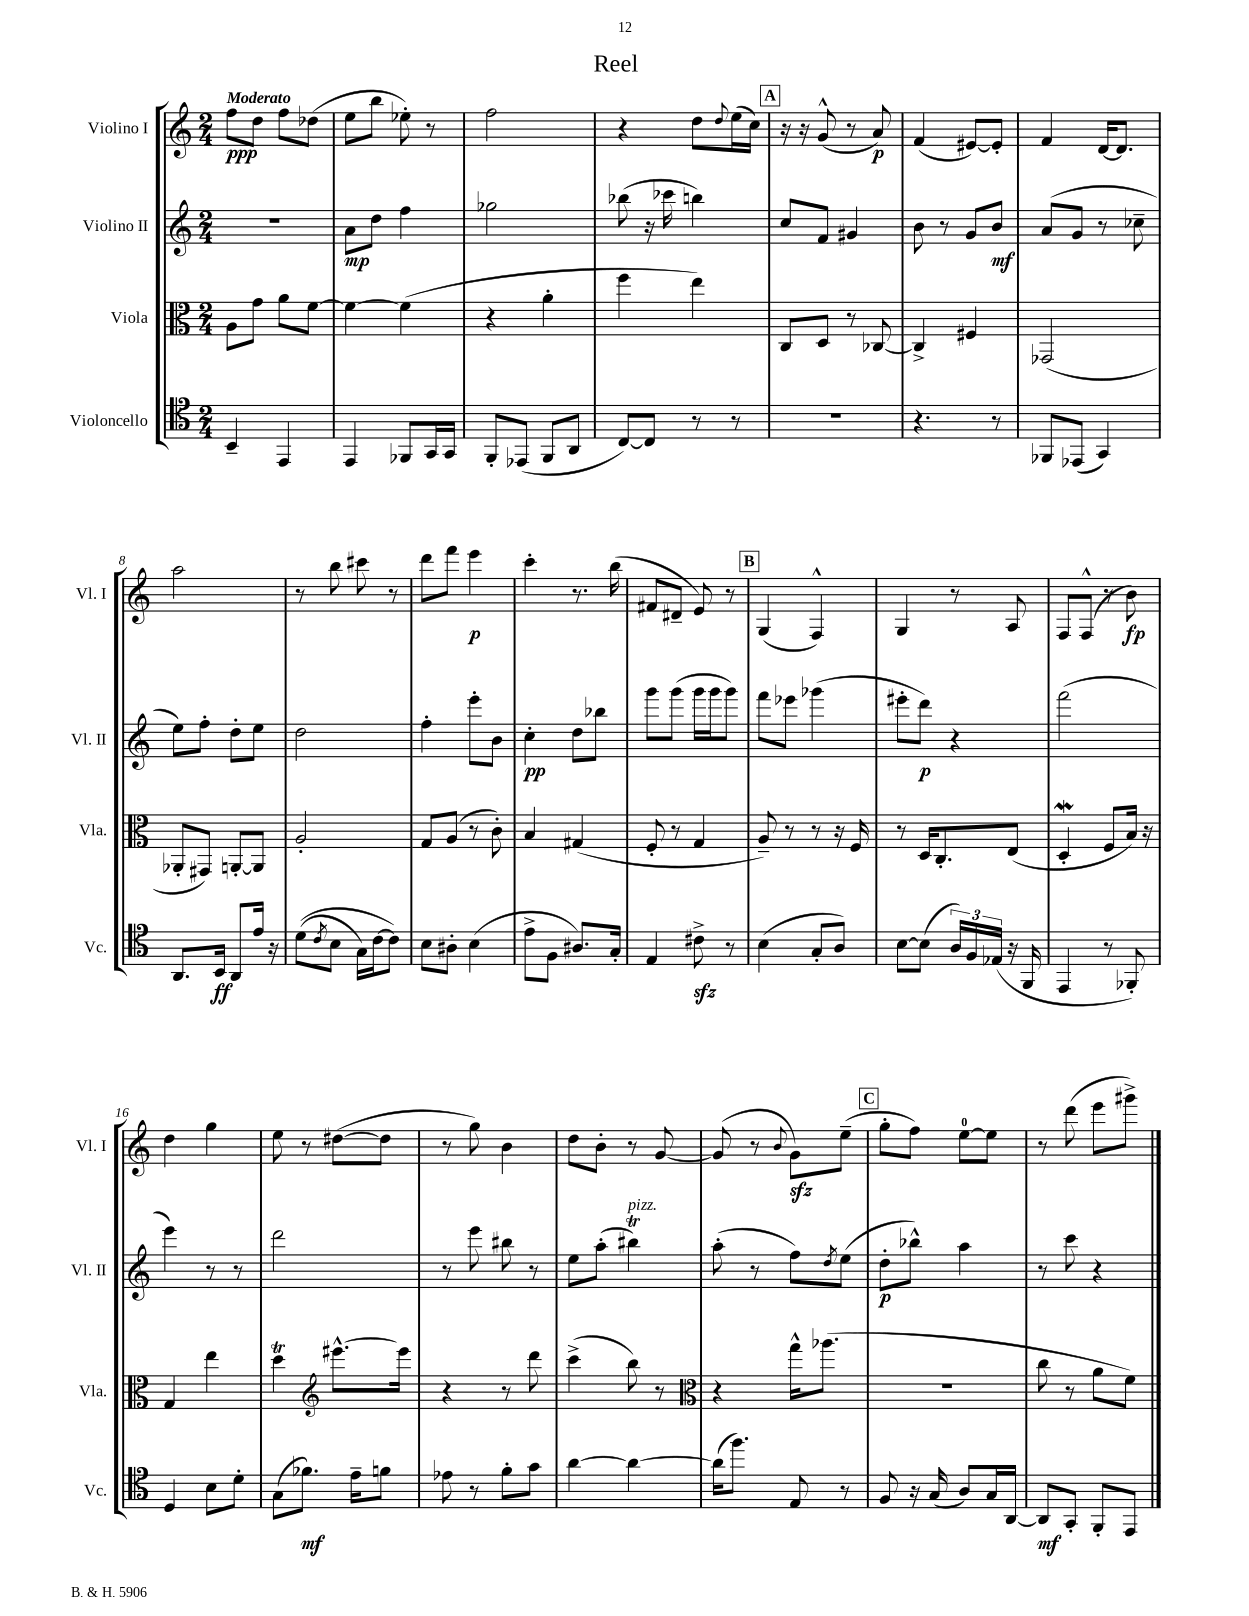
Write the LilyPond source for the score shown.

\header { title = "Reel" }
<<
\new StaffGroup <<
\new Staff = "s0" \with { instrumentName = "Violino I" shortInstrumentName = "Vl. I" } {
    \clef treble \key c \major \numericTimeSignature \time 2/4 \tempo "Moderato"
    f''8\ppp d''8 f''8 des''8( |
    e''8 b''8 ees''8-.) r8 |
    f''2 |
    r4 d''8 \appoggiatura { d''8 } e''16( c''16) |
    \mark \markup { \box "A" } r16 r16 g'8-^( r8 a'8\p) |
    f'4( eis'8~) eis'8-. |
    f'4 d'16~ d'8. |
    a''2 |
    r8 b''8 cis'''8 r8 |
    d'''8 f'''8 e'''4\p |
    c'''4-. r8. b''16( |
    fis'8 dis'8-- e'8) r8 |
    \mark \markup { \box "B" } g4( f4-^) |
    g4 r8 a8 |
    f8 f8-^( r8 b'8\fp) |
    d''4 g''4 |
    e''8 r8 dis''8~( dis''8 |
    r8 g''8) b'4 |
    d''8 b'8-. r8 g'8~ |
    g'8( r8 \appoggiatura { b'8 } g'8\sfz) e''8--( |
    \mark \markup { \box "C" } g''8-. f''8) e''8-0~ e''8 |
    r8 d'''8( e'''8 gis'''8->) \bar "|." |
}
\new Staff = "s1" \with { instrumentName = "Violino II" shortInstrumentName = "Vl. II" } {
    \clef treble \key c \major \numericTimeSignature \time 2/4
    R2 |
    a'8\mp d''8 f''4 |
    ges''2 |
    bes''8( r16 ces'''16 b''4) |
    \mark \markup { \box "A" } c''8 f'8 gis'4 |
    b'8 r8 g'8 b'8\mf |
    a'8( g'8 r8 ces''8-- |
    e''8) f''8-. d''8-. e''8 |
    d''2 |
    f''4-. e'''8-. b'8 |
    c''4-.\pp d''8 bes''8 |
    g'''8 g'''8( g'''16 g'''16 g'''8) |
    \mark \markup { \box "B" } f'''8 ees'''8 ges'''4( |
    eis'''8-. d'''8\p) r4 |
    f'''2( |
    e'''4) r8 r8 |
    d'''2 |
    r8 e'''8 bis''8 r8 |
    e''8 a''8-.( bis''4\trill^\markup { \italic "pizz." }) |
    a''8-.( r8 f''8) \acciaccatura { d''8 } e''8( |
    \mark \markup { \box "C" } d''8-.\p bes''8-^) a''4 |
    r8 c'''8 r4 \bar "|." |
}
\new Staff = "s2" \with { instrumentName = "Viola" shortInstrumentName = "Vla." } {
    \clef alto \key c \major \numericTimeSignature \time 2/4
    a8 g'8 a'8 f'8~ |
    f'4~ f'4( |
    r4 a'4-. |
    f''4 e''4) |
    \mark \markup { \box "A" } c8 d8 r8 ces8~ |
    ces4-> fis4 |
    ges,2( |
    aes,8-. gis,8) a,8~-. a,8 |
    a2-. |
    g8 a8( r8 c'8-.) |
    b4 gis4( |
    f8-. r8 g4 |
    \mark \markup { \box "B" } a8--) r8 r8 r16 f16 |
    r8 d16 c8.-. e8( |
    d4-.\mordent f8 b16) r16 |
    g4 e''4 |
    d''4\trill \clef treble eis'''8.~-^ eis'''16 |
    r4 r8 d'''8 |
    c'''4->( b''8) r8 |
    \clef alto r4 g''16-^ aes''8.( |
    \mark \markup { \box "C" } R2 |
    c''8 r8 a'8 f'8) \bar "|." |
}
\new Staff = "s3" \with { instrumentName = "Violoncello" shortInstrumentName = "Vc." } {
    \clef tenor \key c \major \numericTimeSignature \time 2/4
    b,4-- e,4 |
    e,4 fes,8 g,16 g,16 |
    f,8-. ees,8( f,8 a,8 |
    c8~) c8 r8 r8 |
    \mark \markup { \box "A" } r2 |
    r4. r8 |
    fes,8 ees,8( g,4) |
    a,8. b,16\ff a,8 e'16 r16 |
    d'8(\( \acciaccatura { c'8 } b8 g16) c'16~ c'8\) |
    b8 ais8-. b4( |
    e'8-> f8 ais8.) g16-. |
    e4 cis'8->\sfz r8 |
    \mark \markup { \box "B" } b4( g8-. a8) |
    b8~ b8( \tuplet 3/2 { a16) f16 ees16( } r16 f,16 |
    e,4 r8 fes,8-.) |
    d4 b8 d'8-. |
    g8( fes'8.\mf) e'16-- f'8 |
    ees'8 r8 f'8-. g'8 |
    a'4~ a'4~ |
    a'16( f''8.) e8 r8 |
    \mark \markup { \box "C" } f8 r16 g16( a8) g16 a,16~ |
    a,8\mf g,8-. f,8-. e,8 \bar "|." |
}
>>
>>
